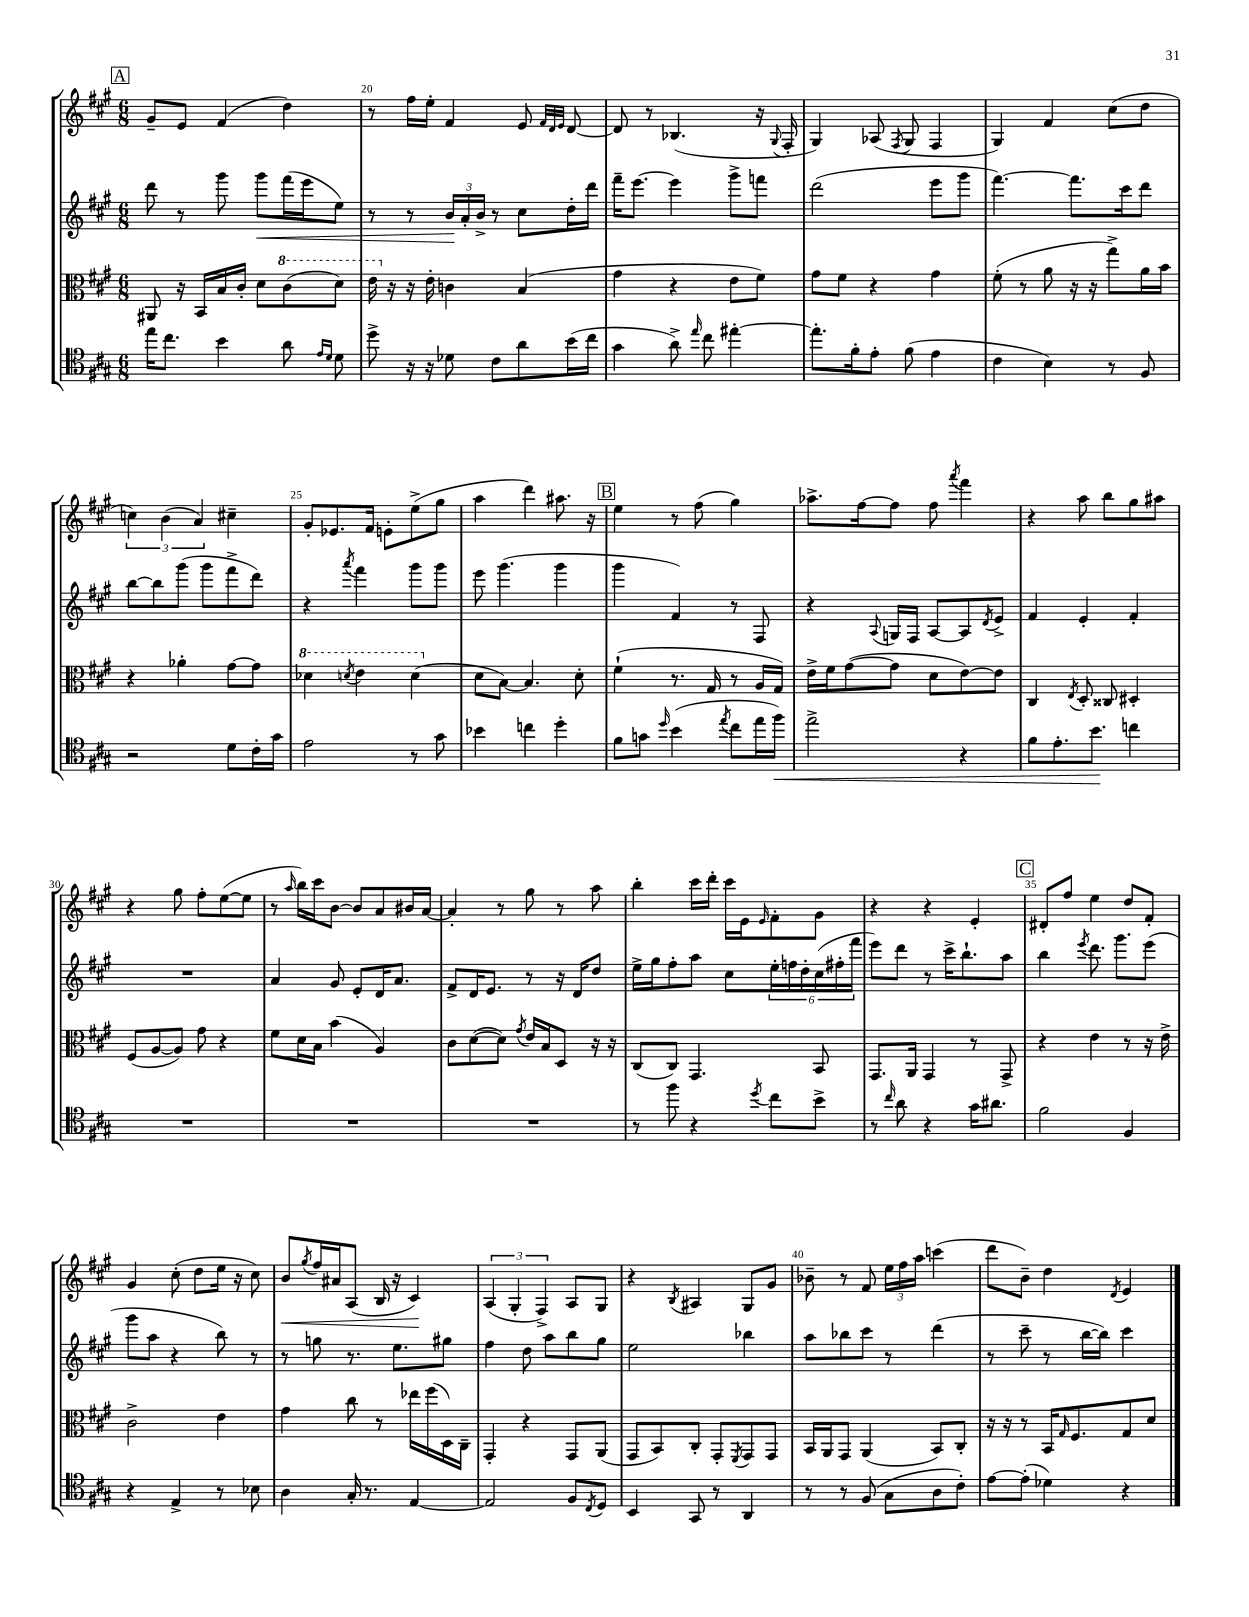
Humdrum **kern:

**kern	**kern	**kern	**kern
*staff4	*staff3	*staff2	*staff1
*clefC4	*clefC3	*clefG2	*clefG2
*k[f#c#g#]	*k[f#c#g#]	*k[f#c#g#]	*k[f#c#g#]
*M6/8	*M6/8	*M6/8	*M6/8
16ee	8AA#	8ddd	8g#~
8.cc#	.	.	.
.	16r	8r	8e
.	16BB	.	.
4b	16B	8ggg#	(4f#
.	16c#'	.	.
.	8d	8ggg#	.
8a	(8cc#	(16fff#	4dd)
.	.	16eee	.
16qqe	.	.	.
16qqd	.	.	.
8d	8dd)	8ee)	.
=	=	=	=
8dd^	16ee	8r	8r
.	16r	.	.
16r	16r	8r	16ff#
16r	16e'	.	16ee'
8d-	4c	24b	4f#
.	.	24a'	.
.	.	24b^	.
8c#	.	8r	.
8a	(4B	8cc#	8e
.	.	.	32qqf#
.	.	.	32qqd
.	.	.	32qqe
(16b	.	16dd'	[8d
16cc#	.	16ddd	.
=	=	=	=
4g#	4g#	16fff#~	8d]
.	.	[8.eee	.
.	.	.	8r
8a^)	4r	4eee]	(4.B-
16qqee	.	.	.
8cc#	.	.	.
[4ee#'	8e	8ggg#^	.
.	8f#)	8fff	16r
.	.	.	8qqG#
.	.	.	16F#'
=	=	=	=
8.ee#']	8g#	(2ddd	4G#)
.	8f#	.	.
16f#'	.	.	.
8e'	4r	.	(8A-
.	.	.	8qF#
(8f#	.	.	8G#
4e	4g#	8eee	4F#
.	.	8ggg#	.
=	=	=	=
4c#	(8f#'	[4.fff#)	4G#)
.	8r	.	.
4B)	8a	.	4f#
.	16r	8.fff#]	.
.	16r	.	.
8r	8gg#^)	.	(8cc#
.	.	16ccc#	.
8F#	16a	8ddd	8dd
.	16b	.	.
=	=	=	=
2r	4r	[8bb	6cc)
.	.	8bb]	.
.	.	.	(6b
.	4a-'	(8ggg#	.
.	.	.	6a)
.	.	8ggg#	.
8d	[8g#	8fff#^	4cc#~
16c#'	8g#]	8ddd)	.
16g#	.	.	.
=	=	=	=
2e	4dd-	4r	8g#'
.	.	.	8.e-
.	8qdd	8qaaa	.
.	4ee	4fff#	.
.	.	.	16f#
.	.	.	8e'
8r	(4dd	8ggg#	(8ee^
8g#	.	8ggg#	8gg#
=	=	=	=
4b-	8d	8eee	4aa
.	[8B)	(4.ggg#	.
4cc	4.B]	.	4ddd)
4dd'	.	4ggg#	8.aa#
.	8d'	.	.
.	.	.	16r
=	=	=	=
8f#	(4f#`	4ggg#	4ee
8g	.	.	.
16qqdd	.	.	.
(4b	8.r	4f#)	8r
.	.	.	(8ff#
.	16G#	.	.
8qee	.	.	.
8cc#	8r	8r	4gg#)
16ee	16A	8F#	.
16ff#)	16G#)	.	.
=	=	=	=
2ee^	16e^	4r	8.aa-^
.	16f#	.	.
.	([8g#	.	.
.	.	.	[16ff#
.	.	8qqA	.
.	8g#]	16G	8ff#]
.	.	16F#	.
.	8d	[8A	8ff#
.	.	.	8qaaa
4r	[8e)	8A]	4fff#
.	.	8qd	.
.	8e]	8e^	.
=	=	=	=
8f#	4C#	4f#	4r
8.e'	.	.	.
.	8qE	.	.
.	8D'	4e'	8aa
8.b	.	.	.
.	8C##	.	8bb
4cc	4D#'	4f#'	8gg#
.	.	.	8aa#
=	=	=	=
2.r	(8F#	2.r	4r
.	[8A	.	.
.	8A])	.	8gg#
.	8g#	.	8ff#'
.	4r	.	([8ee
.	.	.	8ee]
=	=	=	=
2.r	8f#	4a	8r
.	.	.	16qqaa
.	16d	.	16bb)
.	16B	.	16ccc#
.	(4b	8g#	[8b
.	.	8e'	8b]
.	4A)	16d	8a
.	.	8.a	.
.	.	.	16b#
.	.	.	[16a
=	=	=	=
2.r	8c#	8f#^	4a']
.	([8d	16d	.
.	.	8.e	.
.	8d])	.	8r
.	8qg#	.	.
.	16e	8r	8gg#
.	16B	.	.
.	8D	16r	8r
.	.	16d	.
.	16r	8dd	8aa
.	16r	.	.
=	=	=	=
8r	(8C#	16ee^	4bb'
.	.	16gg#	.
8ff#	8C#)	8ff#'	.
4r	4.GG#	8aa	16ccc#
.	.	.	16ddd'
.	.	8cc#	16ccc#
.	.	.	16e
8qdd	.	.	16qqe
8cc#	.	24ee'	8f#'
.	.	24ff	.
.	.	24dd'	.
8b^	8BB	(24cc#	8g#
.	.	24ff#'	.
.	.	24fff#	.
=	=	=	=
8r	8.GG#	8eee)	4r
16qqcc#	.	.	.
8a	.	8ddd	.
.	16AA	.	.
4r	4GG#	8r	4r
.	.	16ccc#^	.
.	.	8.bb`	.
16g#	8r	.	4e'
8.a#	.	.	.
.	8GG#^	8aa	.
=	=	=	=
2f#	4r	4bb	8d#'
.	.	.	8ff#
.	.	8qeee	.
.	4e	8.ddd	4ee
.	.	8.ggg#	.
4F#	8r	.	8dd
.	16r	(8eee	8f#'
.	16e^	.	.
=	=	=	=
4r	2c#^	8ggg#	4g#
.	.	8aa	.
4E^	.	4r	(8cc#'
.	.	.	8dd
8r	4e	8bb)	16ee
.	.	.	16r
8B-	.	8r	8cc#)
=	=	=	=
4A	4g#	8r	8b
.	.	.	8qgg#
.	.	8gg	16ff#
.	.	.	16a#
16G#'	8cc#	8.r	(8A
8.r	.	.	.
.	8r	.	16B
.	.	8.ee	16r
[4E	16ee-	.	4c#)
.	(16ff#	.	.
.	16D)	8gg#	.
.	16C#~	.	.
=	=	=	=
2E]	4GG#'	4ff#	(6A
.	.	.	6G#'
.	4r	8dd	.
.	.	.	6F#^)
.	.	8aa	.
8F#	8GG#	8bb	8A
8qC#	.	.	.
8D	(8AA	8gg#	8G#
=	=	=	=
4BB	8GG#	2ee	4r
.	8BB)	.	.
.	.	.	8qB
8GG#	8C#'	.	4A#
8r	8GG#'	.	.
.	8qFF#	.	.
4AA	8GG#	4bb-	8G#
.	8GG#	.	8g#
=	=	=	=
8r	16BB	8aa	8b-~
.	16AA	.	.
8r	8GG#	8bb-	8r
(8F#	(4AA	8ccc#	8f#
8G#	.	8r	24ee
.	.	.	24ff#
.	.	.	24aa
8A	8BB)	(4ddd	(4ccc
8c#')	8C#'	.	.
=	=	=	=
[8e	16r	8r	8ddd
.	16r	.	.
(8e']	8r	8ccc#~	8b~)
4d-)	16BB	8r	4dd
.	16qqG#	.	.
.	8.F#	.	.
.	.	[16bb	.
.	.	16bb])	.
.	.	.	8qd
4r	8G#	4ccc#	4e
.	8d	.	.
==	==	==	==
*-	*-	*-	*-
